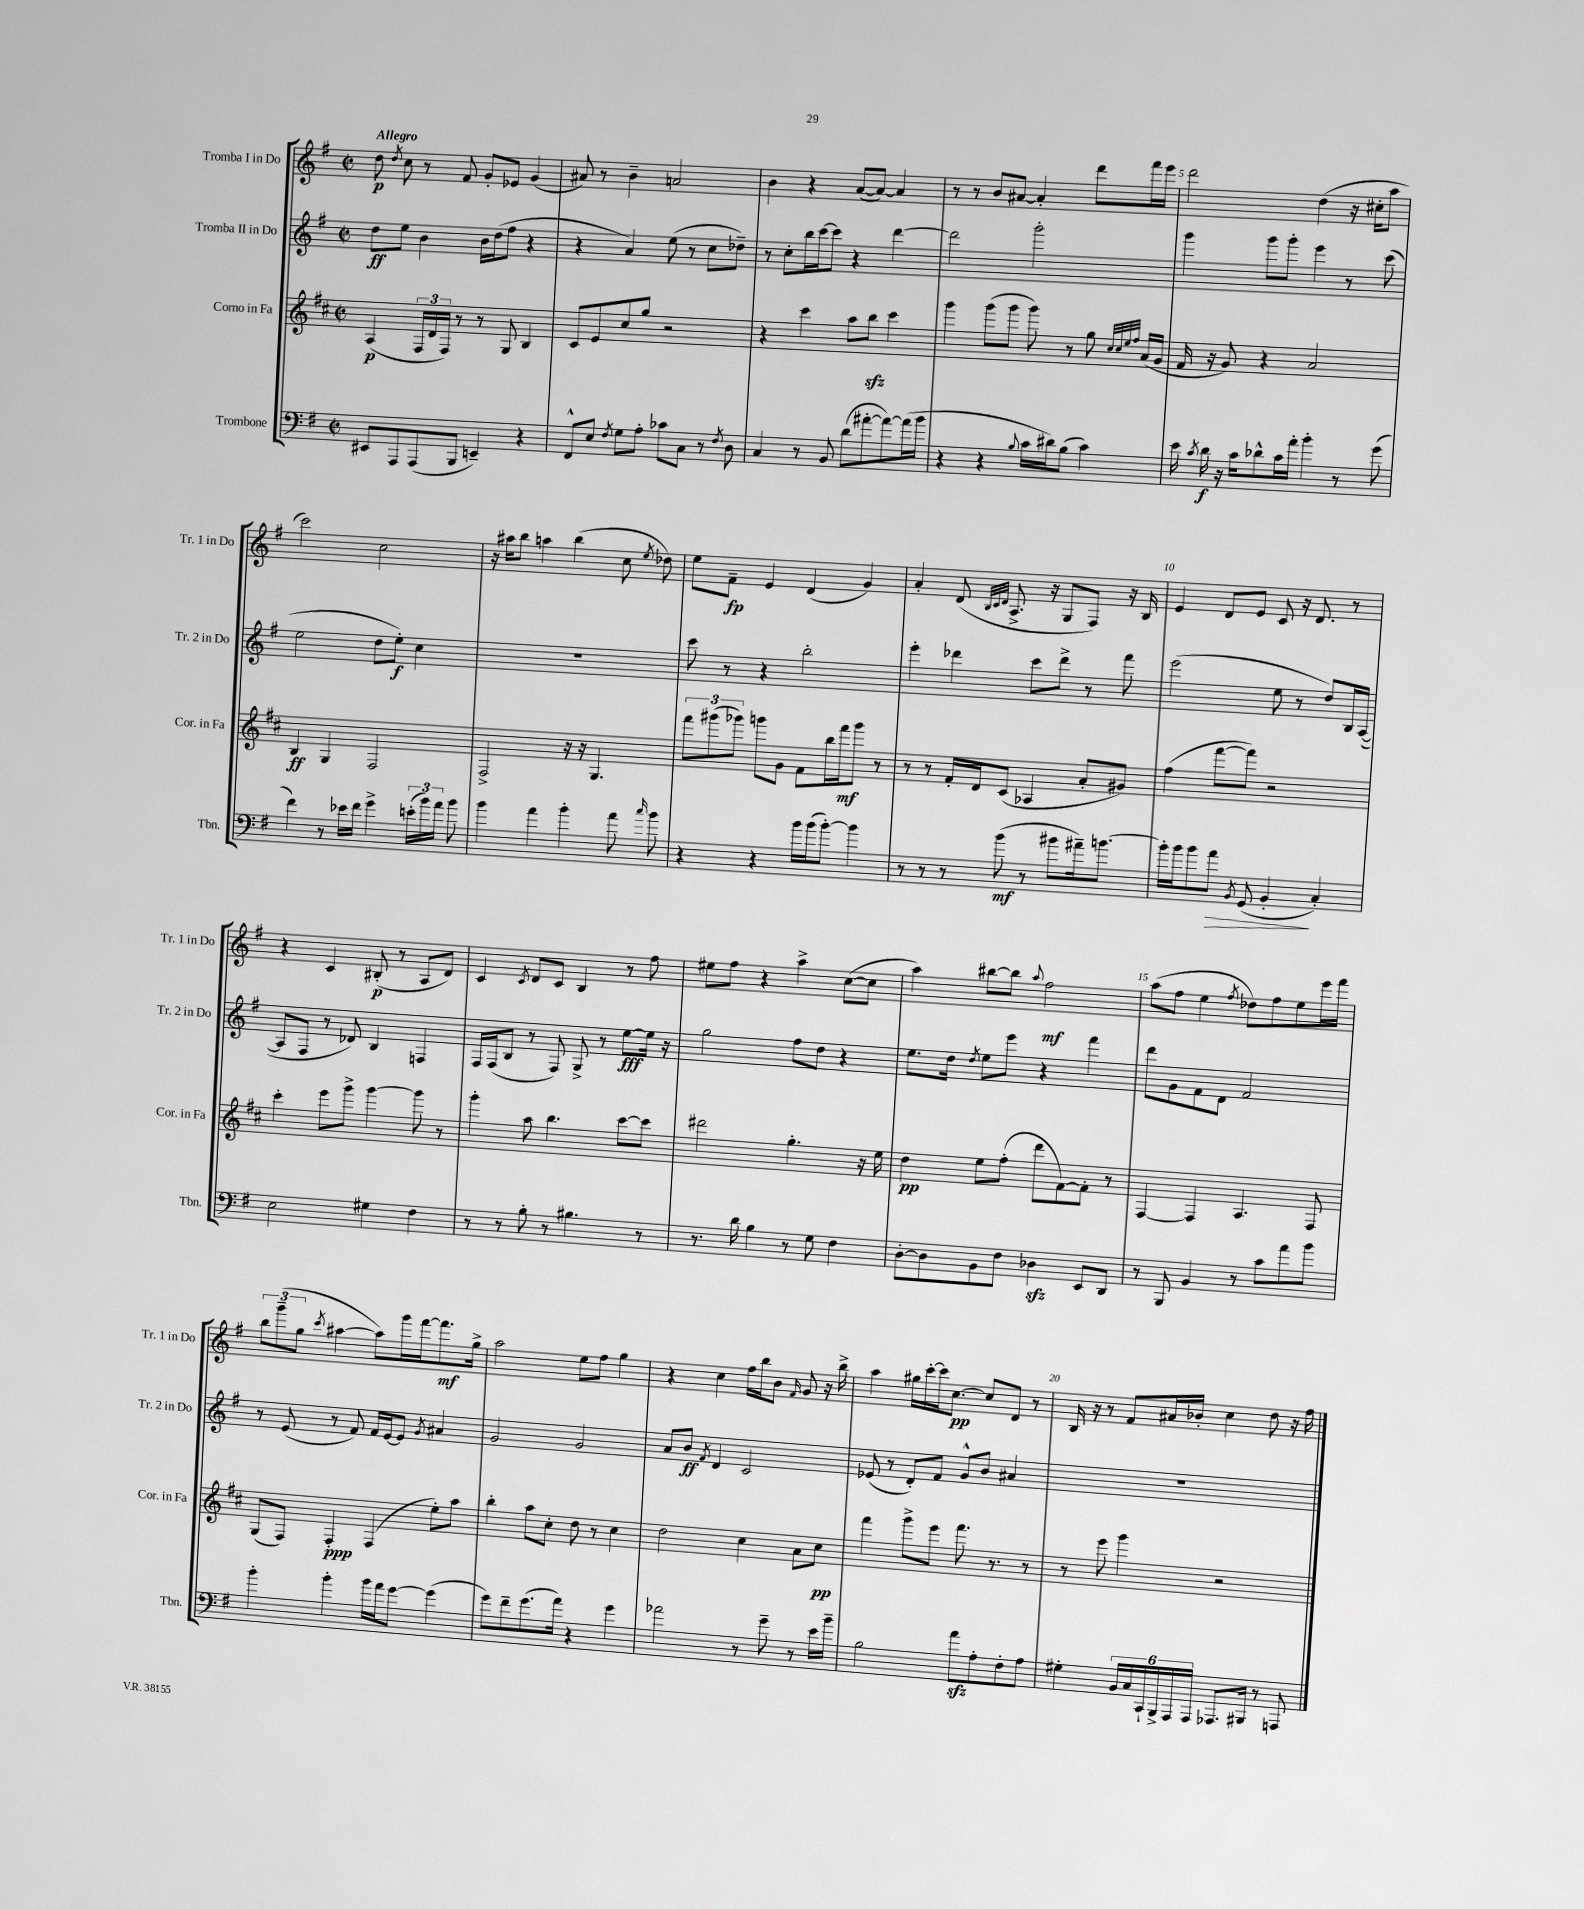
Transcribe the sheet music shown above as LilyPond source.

<<
\new StaffGroup <<
\new Staff = "s0" \with { instrumentName = "Tromba I in Do" shortInstrumentName = "Tr. 1 in Do" } {
    \clef treble \key g \major \defaultTimeSignature \time 2/2 \tempo "Allegro"
    \autoBeamOff d''8\p \acciaccatura { d''8 } c''8 r8 fis'8 g'8[-. ees'8] g'4( |
    ais'8) r8 b'4-- a'2 |
    b'4 r4 a'8[~( a'8]~) a'4 |
    r8 r8 b'8[ ais'8]~ ais'4-. d'''8[ fis'''16 e'''16] |
    d'''2 d''4( r16 cis''16[-. a''8] |
    c'''2) c''2 |
    r16 ais''16[ b''8] a''4 b''4( c''8 \acciaccatura { e''8 } des''8) |
    e''8[ fis'8]--\fp e'4 d'4( g'4) |
    a'4-. d'8( \grace { b32[ c'32 d'32] } a8.-> r16 g8[ fis8]) r16 b16 |
    e'4 d'8[ e'8] c'8 r16 d'8. r8 |
    r4 c'4 bis8-.\p( r8 a8[ d'8]) |
    c'4 \acciaccatura { c'8 } d'8[ c'8] b4 r8 fis''8 |
    eis''8[ fis''8] r4 a''4-> c''8[~( c''8] |
    a''4) bis''8[~ bis''8] \appoggiatura { a''8 } fis''2\mf |
    a''8[( fis''8] e''4 \acciaccatura { fis''8 } des''8[) fis''8 e''8 e'''16 fis'''16] |
    \tuplet 3/2 { b''8[ g'''8--( g''8] } \acciaccatura { c'''8 } ais''4~ ais''8[) g'''16 fis'''16~ fis'''8.\mf g''16]-> |
    a''2 e''8[ fis''8] g''4 |
    r4 c''4 fis''16[ b''16 b'8] \grace { fis'16 } g'8 r16 b''16-> |
    a''4 gis''16[ c'''16~-. c'''16 c''8.]~\pp c''8[ d'8] r8 |
    b16 r16 r8 fis'8[ ais'16 bes'16]-. c''4 d''8 r16 fis''16 \bar "|." |
}
\new Staff = "s1" \with { instrumentName = "Tromba II in Do" shortInstrumentName = "Tr. 2 in Do" } {
    \clef treble \key g \major \defaultTimeSignature \time 2/2
    \autoBeamOff d''8[\ff e''8] b'4 b'16[ d''16( fis''8] r4 |
    r4 a'4) e''8( r8 c''8[ des''8]--) |
    r8 c''8[-. b''16 c'''16~ c'''8] r4 d'''4~ |
    d'''2 g'''2-. |
    g'''4 g'''8[ g'''8]-. e'''4 r8 c'''8( |
    e''2 d''8[ e''8]-.\f) c''4 |
    R1 |
    c'''8 r8 r4 b''2-. |
    e'''4-. des'''4 c'''8[ des'''8]-> r8 fis'''8 |
    e'''2( e''8 r8 d''8[) b16 a16]~( |
    a8[ fis8] r8 des'8) b4 f4 |
    fis16[ fis16( b8] r8 fis8) g8-> r8 e''8[~\fff e''16] r16 |
    g''2 fis''8[ d''8] r4 |
    e''8.[ d''16] \acciaccatura { d''8 } e''8[ e'''8] r4 fis'''4 |
    d'''8[ g'8 fis'8 d'8] fis'2 |
    r8 e'8( r8 fis'8) fis'16[ e'16~ e'8] \acciaccatura { g'8 } ais'4 |
    g'2 g'2 |
    a'8[ b'8]\ff \acciaccatura { fis'8 } d'4 c'2 |
    ees'8( r8 d'8[-.) fis'8] g'8[-^ b'8] ais'4 |
    R1 \bar "|." |
}
\new Staff = "s2" \with { instrumentName = "Corno in Fa" shortInstrumentName = "Cor. in Fa" } {
    \clef treble \key d \major \defaultTimeSignature \time 2/2
    \autoBeamOff a4\p( \tuplet 3/2 { fis16[ d'16 fis16]) } r8 r8 g8 b4 |
    cis'8[ e'8 cis''8 g''8] r2 |
    r4 cis'''4 a''8[ b''8]\sfz cis'''4 |
    g'''4 g'''8[( g'''8] g'''8) r8 g''8 \grace { cis''32[ cis''32 e''32 fis''32] } a'16[( g'16] |
    fis'16 r16 g'8) r4 a'2 |
    b4\ff g4 fis2 |
    fis2-> r16 r16 g4. |
    \tuplet 3/2 { fis'''8[ gis'''8( ges'''8]) } g'''8[ g'8] fis'8[ b''16 fis'''16\mf g'''8] r8 |
    r8 r8 fis'16[-. d'16 cis'8]( aes4 a'8[-. gis'8]) |
    fis''4( fis'''8[~ fis'''8]) r2 |
    cis'''4-. e'''8[ g'''8]-> g'''4~ g'''8 r8 |
    g'''4-. a''8 b''4. cis'''8[~ cis'''8] |
    dis'''2 g''4.-. r16 e''16 |
    d''4\pp e''8[ fis''8]-.( d'''8[ fis'8~) fis'8]-. r8 |
    fis4~ fis4 a4. fis8 |
    g8[( fis8]) fis4-.\ppp fis4( e''8[-.) a''8] |
    b''4-. a''8[ cis''8]-. d''8 r8 cis''4 |
    d''2 cis''4 a'8[ cis''8]\pp |
    fis'''4 g'''8[-> e'''8] fis'''8. r8. r8 |
    r8 e'''8 g'''4 r2 \bar "|." |
}
\new Staff = "s3" \with { instrumentName = "Trombone" shortInstrumentName = "Tbn." } {
    \clef bass \key g \major \defaultTimeSignature \time 2/2
    \autoBeamOff eis,8[ a,,8 a,,8( b,,8] e,4--) r4 |
    fis,8[-^ e8] \acciaccatura { fis8 } g8[ a8]-. ces'8[ c8] r8 \acciaccatura { fis8 } d8 |
    c4 r8 b,8 d'8[( ais'8~-. ais'8~) ais'16( b'16] |
    r4 r4 \appoggiatura { b8 } c'16[ dis'16) b8]( c'4) |
    e'16 \acciaccatura { c'8 } d'16\f r16 c'16[ des'8-^ c'16 a'16]-. b'4-. r8 g'8( |
    fis'4) r8 ees'16[ fis'16] g'4-> \tuplet 3/2 { e'16[-.( b'16) a'16] } b'8 |
    b'4 a'4 b'4-. a'8 \grace { c''16 } b'8 |
    r4 r4 b'16[ b'16( b'8]~-.) b'4 |
    r8 r8 r8 b'8\mf( r8 bis'8[ ais'16--) b'8.]~ |
    b'16[-. b'16 b'8 a'8]\> \acciaccatura { b,8 } g,8( b,4-.\! c4-.) |
    e2 gis4 fis4 |
    r8 r8 b8-. r8 bis4. r8 |
    r8. d'16 b4 r8 g8 fis4 |
    d8[~-. d8 b,8 fis8] des4\sfz e,8[ d,8] |
    r8 b,,8 b,4 r8 c'8[ a'8 b'8] |
    b'4-. b'4-. b'16[ a'16 g'8]~ g'4( |
    g'8[) fis'8-- g'8.( a'16]) r4 g'4 |
    aes'2 r8 g'8-- r8 e'16[ b'16]-- |
    b2 a'8[\sfz a8-. fis8-. a8] |
    gis4-. \tuplet 6/4 { b,16[ c16 c,16-! b,,16-> a,,16 a,,16] } aes,,8.[ bis,,16] r8 a,,8 \bar "|." |
}
>>
>>
\layout { \context { \Score \override BarNumber.break-visibility = ##(#f #t #t) barNumberVisibility = #(every-nth-bar-number-visible 5) } }
